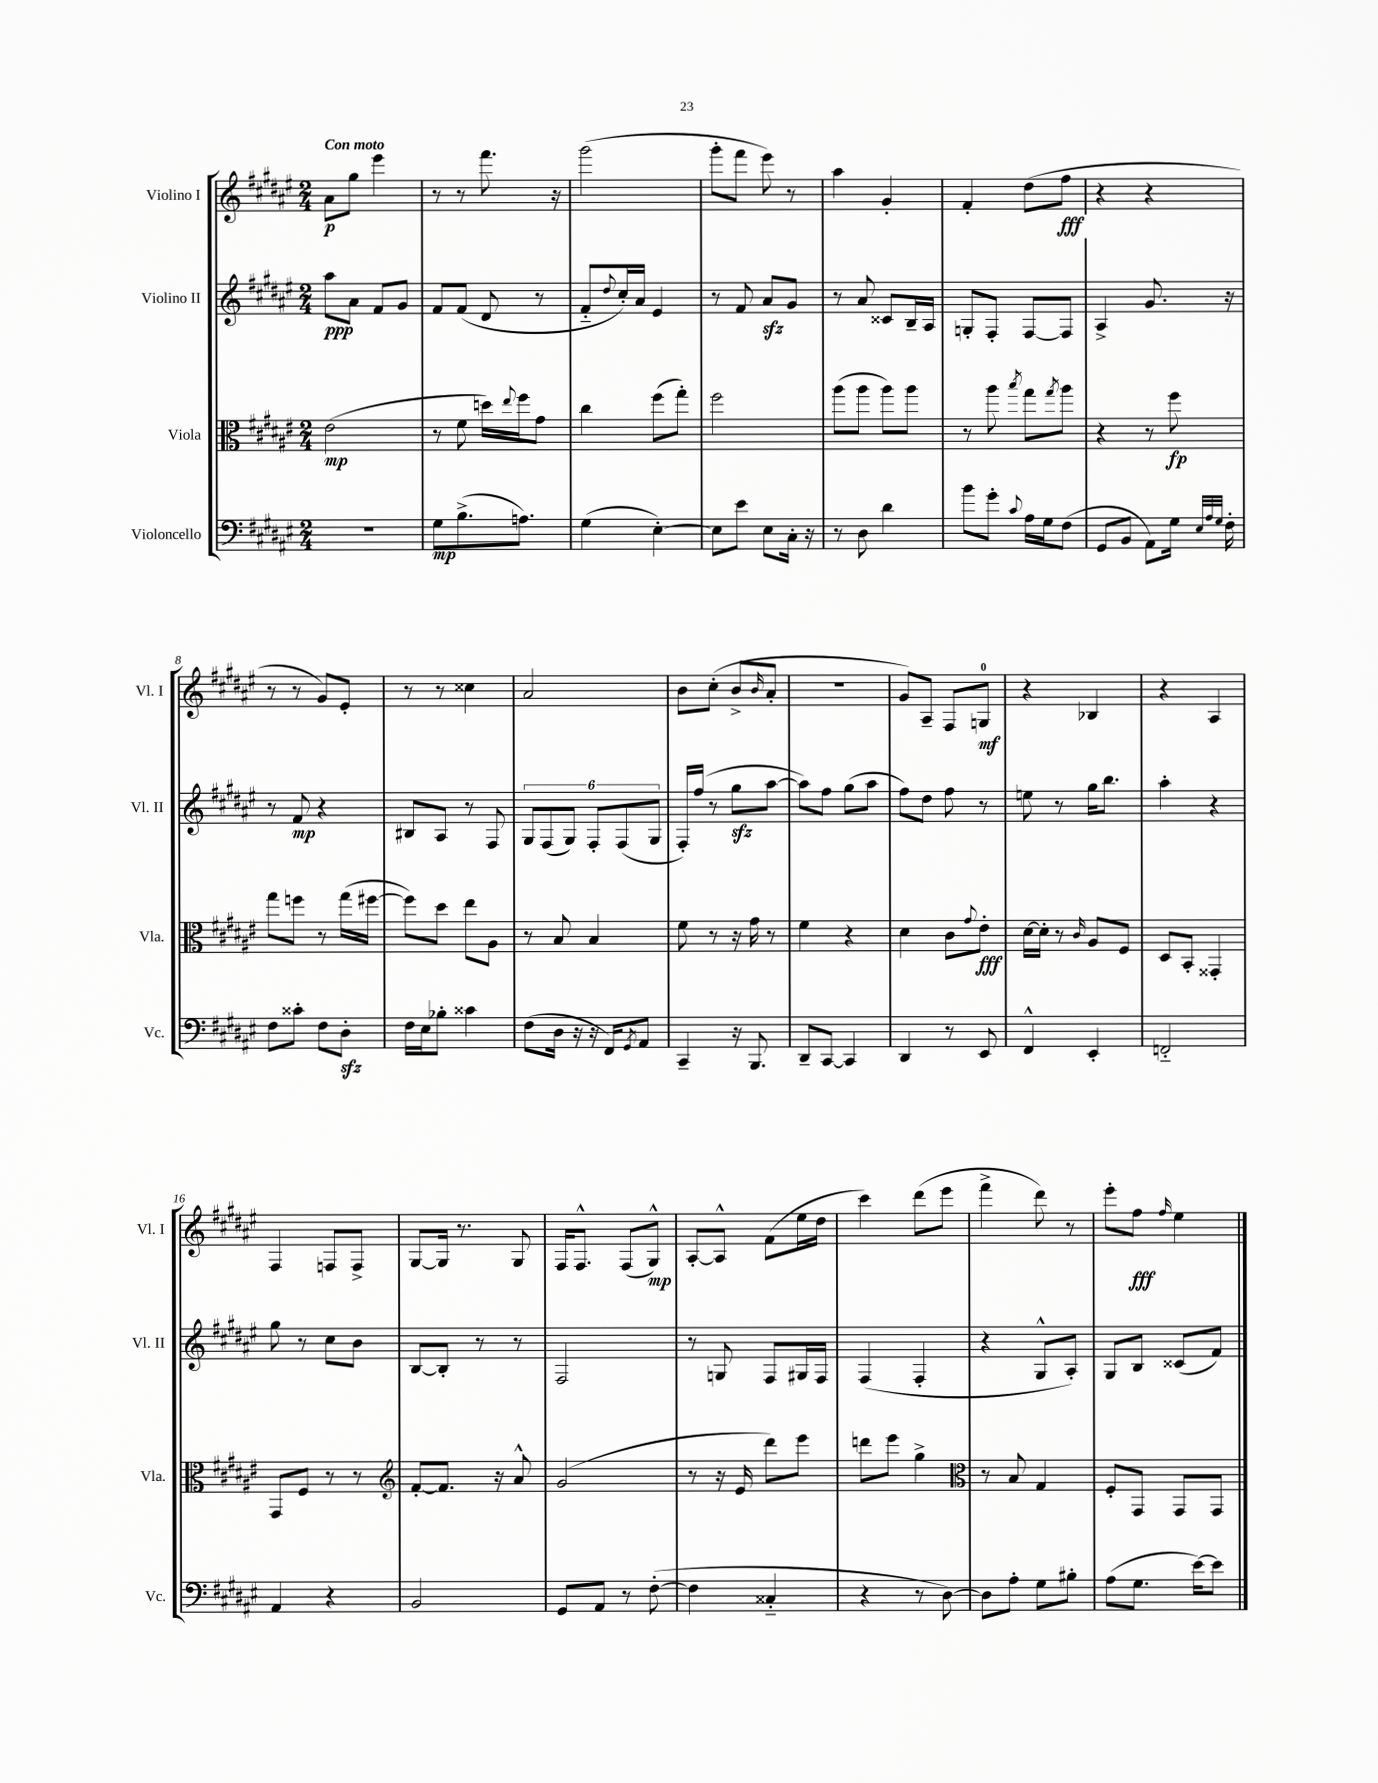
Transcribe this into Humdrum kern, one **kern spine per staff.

**kern	**dynam	**kern	**dynam	**kern	**dynam	**kern	**dynam
*part4	*part4	*part3	*part3	*part2	*part2	*part1	*part1
*staff4	*staff4	*staff3	*staff3	*staff2	*staff2	*staff1	*staff1
*I"Violoncello	*	*I"Viola	*	*I"Violino II	*	*I"Violino I	*
*I'Vc.	*	*I'Vla.	*	*I'Vl. II	*	*I'Vl. I	*
*clefF4	*	*clefC3	*	*clefG2	*	*clefG2	*
*k[f#c#g#d#a#e#]	*	*k[f#c#g#d#a#e#]	*	*k[f#c#g#d#a#e#]	*	*k[f#c#g#d#a#e#]	*
*M2/4	*	*M2/4	*	*M2/4	*	*M2/4	*
=1	=1	=1	=1	=1	=1	=1	=1
!	!	!	!	!	!	!LO:TX:a:B:t=Con moto	!
2r	.	(2e#\	mp	8aa#\L	ppp	8a#\L	p
.	.	.	.	8a#\J	.	8gg#\J	.
.	.	.	.	8f#/L	.	4eee#\	.
.	.	.	.	8g#/J	.	.	.
=2	=2	=2	=2	=2	=2	=2	=2
8G#\L	mp	8r	.	8f#/L	.	8r	.
(8.B^\	.	8f#\	.	(8f#/J	.	8r	.
.	.	16ddn\LL)	.	8d#/	.	8.fff#\	.
.	.	8qqee#/	.	.	.	.	.
8.An\J)	.	16ff#\J	.	.	.	.	.
.	.	8g#\J	.	8r	.	.	.
.	.	.	.	.	.	16r	.
=3	=3	=3	=3	=3	=3	=3	=3
(4G#\	.	4cc#\	.	8f#/L	.	(2ggg#\	.
.	.	.	.	8qqdd#/	.	.	.
.	.	.	.	16cc#'/L)	.	.	.
.	.	.	.	16a#/JJ	.	.	.
[4E#'\)	.	(8ff#\L	.	4e#/	.	.	.
.	.	8gg#'\J)	.	.	.	.	.
=4	=4	=4	=4	=4	=4	=4	=4
8E#\L]	.	2ff#\	.	8r	.	8ggg#'\L	.
8e#\J	.	.	.	8f#/	.	8fff#\J	.
8E#\L	.	.	.	8a#zz/L	.	8eee#\)	.
16C#'\Jk	.	.	.	8g#/J	.	8r	.
16r	.	.	.	.	.	.	.
=5	=5	=5	=5	=5	=5	=5	=5
8r	.	(8aa#\L	.	8r	.	4aa#\	.
8D#\	.	8aa#\J	.	8a#/	.	.	.
4d#\	.	8aa#\L)	.	8c##X/L	.	4g#'/	.
.	.	8aa#\J	.	16B~/L	.	.	.
.	.	.	.	16A#/JJ	.	.	.
=6	=6	=6	=6	=6	=6	=6	=6
8b\L	.	8r	.	8Gn'/L	.	4f#'/	.
8g#'\J	.	8aa#\	.	8F#'/J	.	.	.
8qqc#/	.	8qbb/	.	.	.	.	.
16A#\LL	.	8gg#\L	.	[8F#/L	.	(8dd#\L	.
16G#\J	.	.	.	.	.	.	.
.	.	8qgg#/	.	.	.	.	.
(8F#\J	.	8aa#\J	.	8F#/J]	.	8ff#\J	fff
=7	=7	=7	=7	=7	=7	=7	=7
8GG#/L	.	4r	.	4A#^/	.	4r	.
8BB/J	.	.	.	.	.	.	.
8AA#\L)	.	8r	.	8.g#/	.	4r	.
16G#\Jk	.	8ff#\	fp	.	.	.	.
32qqE#/LLL	.	.	.	.	.	.	.
32qqA#/	.	.	.	.	.	.	.
32qqG#/JJJ	.	.	.	.	.	.	.
16F#'\	.	.	.	16r	.	.	.
!!LO:LB:g=z
=8	=8	=8	=8	=8	=8	=8	=8
8F#\L	.	8gg#\L	.	8r	.	8r	.
8c##X'\J	.	8ffn\J	.	8f#/	mp	8r	.
8F#\L	.	8r	.	4r	.	8g#/L)	.
8D#zz'\J	.	(16gg#\LL	.	.	.	8e#'/J	.
.	.	[16ff#X\JJ	.	.	.	.	.
=9	=9	=9	=9	=9	=9	=9	=9
16F#\LL	.	8ff#\L])	.	8B#X/L	.	8r	.
16E#\J	.	.	.	.	.	.	.
8B-X'\J	.	8dd#\J	.	8A#/J	.	8r	.
4c##X\	.	8ee#\L	.	8r	.	4cc##X\	.
.	.	8A#\J	.	8F#/	.	.	.
=10	=10	=10	=10	=10	=10	=10	=10
(8F#\L	.	8r	.	12G#/L	.	2a#/	.
.	.	.	.	(12F#/	.	.	.
16D#\Jk	.	8B/	.	.	.	.	.
.	.	.	.	12G#/J)	.	.	.
16r	.	.	.	.	.	.	.
16r	.	4B/	.	12F#'/L	.	.	.
16FF#/KL)	.	.	.	.	.	.	.
.	.	.	.	(12F#/	.	.	.
8qGG#/	.	.	.	.	.	.	.
8AA#/J	.	.	.	.	.	.	.
.	.	.	.	12G#/J	.	.	.
=11	=11	=11	=11	=11	=11	=11	=11
4CC#~/	.	8f#\	.	16F#'/LL)	.	8b\L	.
.	.	.	.	(16ff#/JJ	.	.	.
.	.	8r	.	8r	.	(8cc#'\J	.
16r	.	16r	.	8gg#zz\L	.	8b^/L	.
8.BBB/	.	16g#\	.	.	.	.	.
.	.	.	.	.	.	16qqb/	.
.	.	8r	.	[8aa#\J	.	8a#'/J	.
=12	=12	=12	=12	=12	=12	=12	=12
8DD#~/L	.	4f#\	.	8aa#\L])	.	2r	.
[8CC#/J	.	.	.	8ff#\J	.	.	.
4CC#/]	.	4r	.	(8gg#\L	.	.	.
.	.	.	.	8aa#\J	.	.	.
=13	=13	=13	=13	=13	=13	=13	=13
4DD#/	.	4d#\	.	8ff#\L)	.	8g#/L)	.
.	.	.	.	8dd#\J	.	8A#~/J	.
8r	.	8c#\L	.	8ff#\	.	8F#/L	.
.	.	8qqg#/	.	.	.	.	.
8EE#/	.	8e#'\J	fff	8r	.	8Gn/J	mf
=14	=14	=14	=14	=14	=14	=14	=14
4FF#^^/	.	[16d#\LL	.	8een\	.	4r	.
.	.	16d#'\JJ]	.	.	.	.	.
.	.	8r	.	8r	.	.	.
.	.	16qqc#/	.	.	.	.	.
4EE#'/	.	8A#/L	.	16gg#\KL	.	4B-X/	.
.	.	.	.	8.bb\J	.	.	.
.	.	8F#/J	.	.	.	.	.
=15	=15	=15	=15	=15	=15	=15	=15
2FFn/	.	8D#/L	.	4aa#'\	.	4r	.
.	.	8BB'/J	.	.	.	.	.
.	.	4GG##X'/	.	4r	.	4A#/	.
!!LO:LB:g=z
=16	=16	=16	=16	=16	=16	=16	=16
4AA#/	.	8GG#/L	.	8gg#\	.	4F#/	.
.	.	8F#/J	.	8r	.	.	.
4r	.	8r	.	8cc#\L	.	8Fn/L	.
.	.	8r	.	8b\J	.	8F^/J	.
=17	=17	=17	=17	=17	=17	=17	=17
*	*	*clefG2	*	*	*	*	*
2BB/	.	[8f#'/L	.	[8B/L	.	[8G#/L	.
.	.	8.f#/J]	.	8B'/J]	.	16G#/Jk]	.
.	.	.	.	.	.	8.r	.
.	.	.	.	8r	.	.	.
.	.	16r	.	.	.	.	.
.	.	8a#^^/	.	8r	.	8G#/	.
=18	=18	=18	=18	=18	=18	=18	=18
8GG#/L	.	(2g#/	.	2F#/	.	16F#/KL	.
.	.	.	.	.	.	8.F#^^/J	.
8AA#/J	.	.	.	.	.	.	.
8r	.	.	.	.	.	(8F#/L	.
([8F#'\	.	.	.	.	.	8G#^^/J)	mp
=19	=19	=19	=19	=19	=19	=19	=19
4F#\]	.	8r	.	8r	.	[8A#'/L	.
.	.	16r	.	8Gn/	.	8A#^^/J]	.
.	.	16e#/	.	.	.	.	.
4C##X/	.	8ddd#\L)	.	8F#/L	.	(8f#\L	.
.	.	8eee#\J	.	16G#X/L	.	16ee#\L	.
.	.	.	.	16F#/JJ	.	16dd#\JJ	.
=20	=20	=20	=20	=20	=20	=20	=20
4r	.	8dddn\L	.	(4F#/	.	4ccc#\)	.
.	.	8eee#\J	.	.	.	.	.
8r	.	4gg#^\	.	4F#'/	.	(8ddd#\L	.
[8D#\)	.	.	.	.	.	8eee#\J	.
=21	=21	=21	=21	=21	=21	=21	=21
*	*	*clefC3	*	*	*	*	*
8D#\L]	.	8r	.	4r	.	4fff#^\	.
8A#'\J	.	8B/	.	.	.	.	.
8G#\L	.	4G#/	.	8G#^^/L	.	8ddd#\)	.
8B#X'\J	.	.	.	8A#'/J)	.	8r	.
=22	=22	=22	=22	=22	=22	=22	=22
(8A#\L	.	8F#'/L	.	8G#/L	.	8eee#'\L	.
8.G#\J	.	8GG#/J	.	8B/J	.	8ff#\J	fff
.	.	.	.	.	.	16qqff#/	.
.	.	8GG#/L	.	(8c##X/L	.	4ee#\	.
[16e#\KL)	.	.	.	.	.	.	.
8e#\J]	.	8GG#/J	.	8f#/J)	.	.	.
==	==	==	==	==	==	==	==
*-	*-	*-	*-	*-	*-	*-	*-
